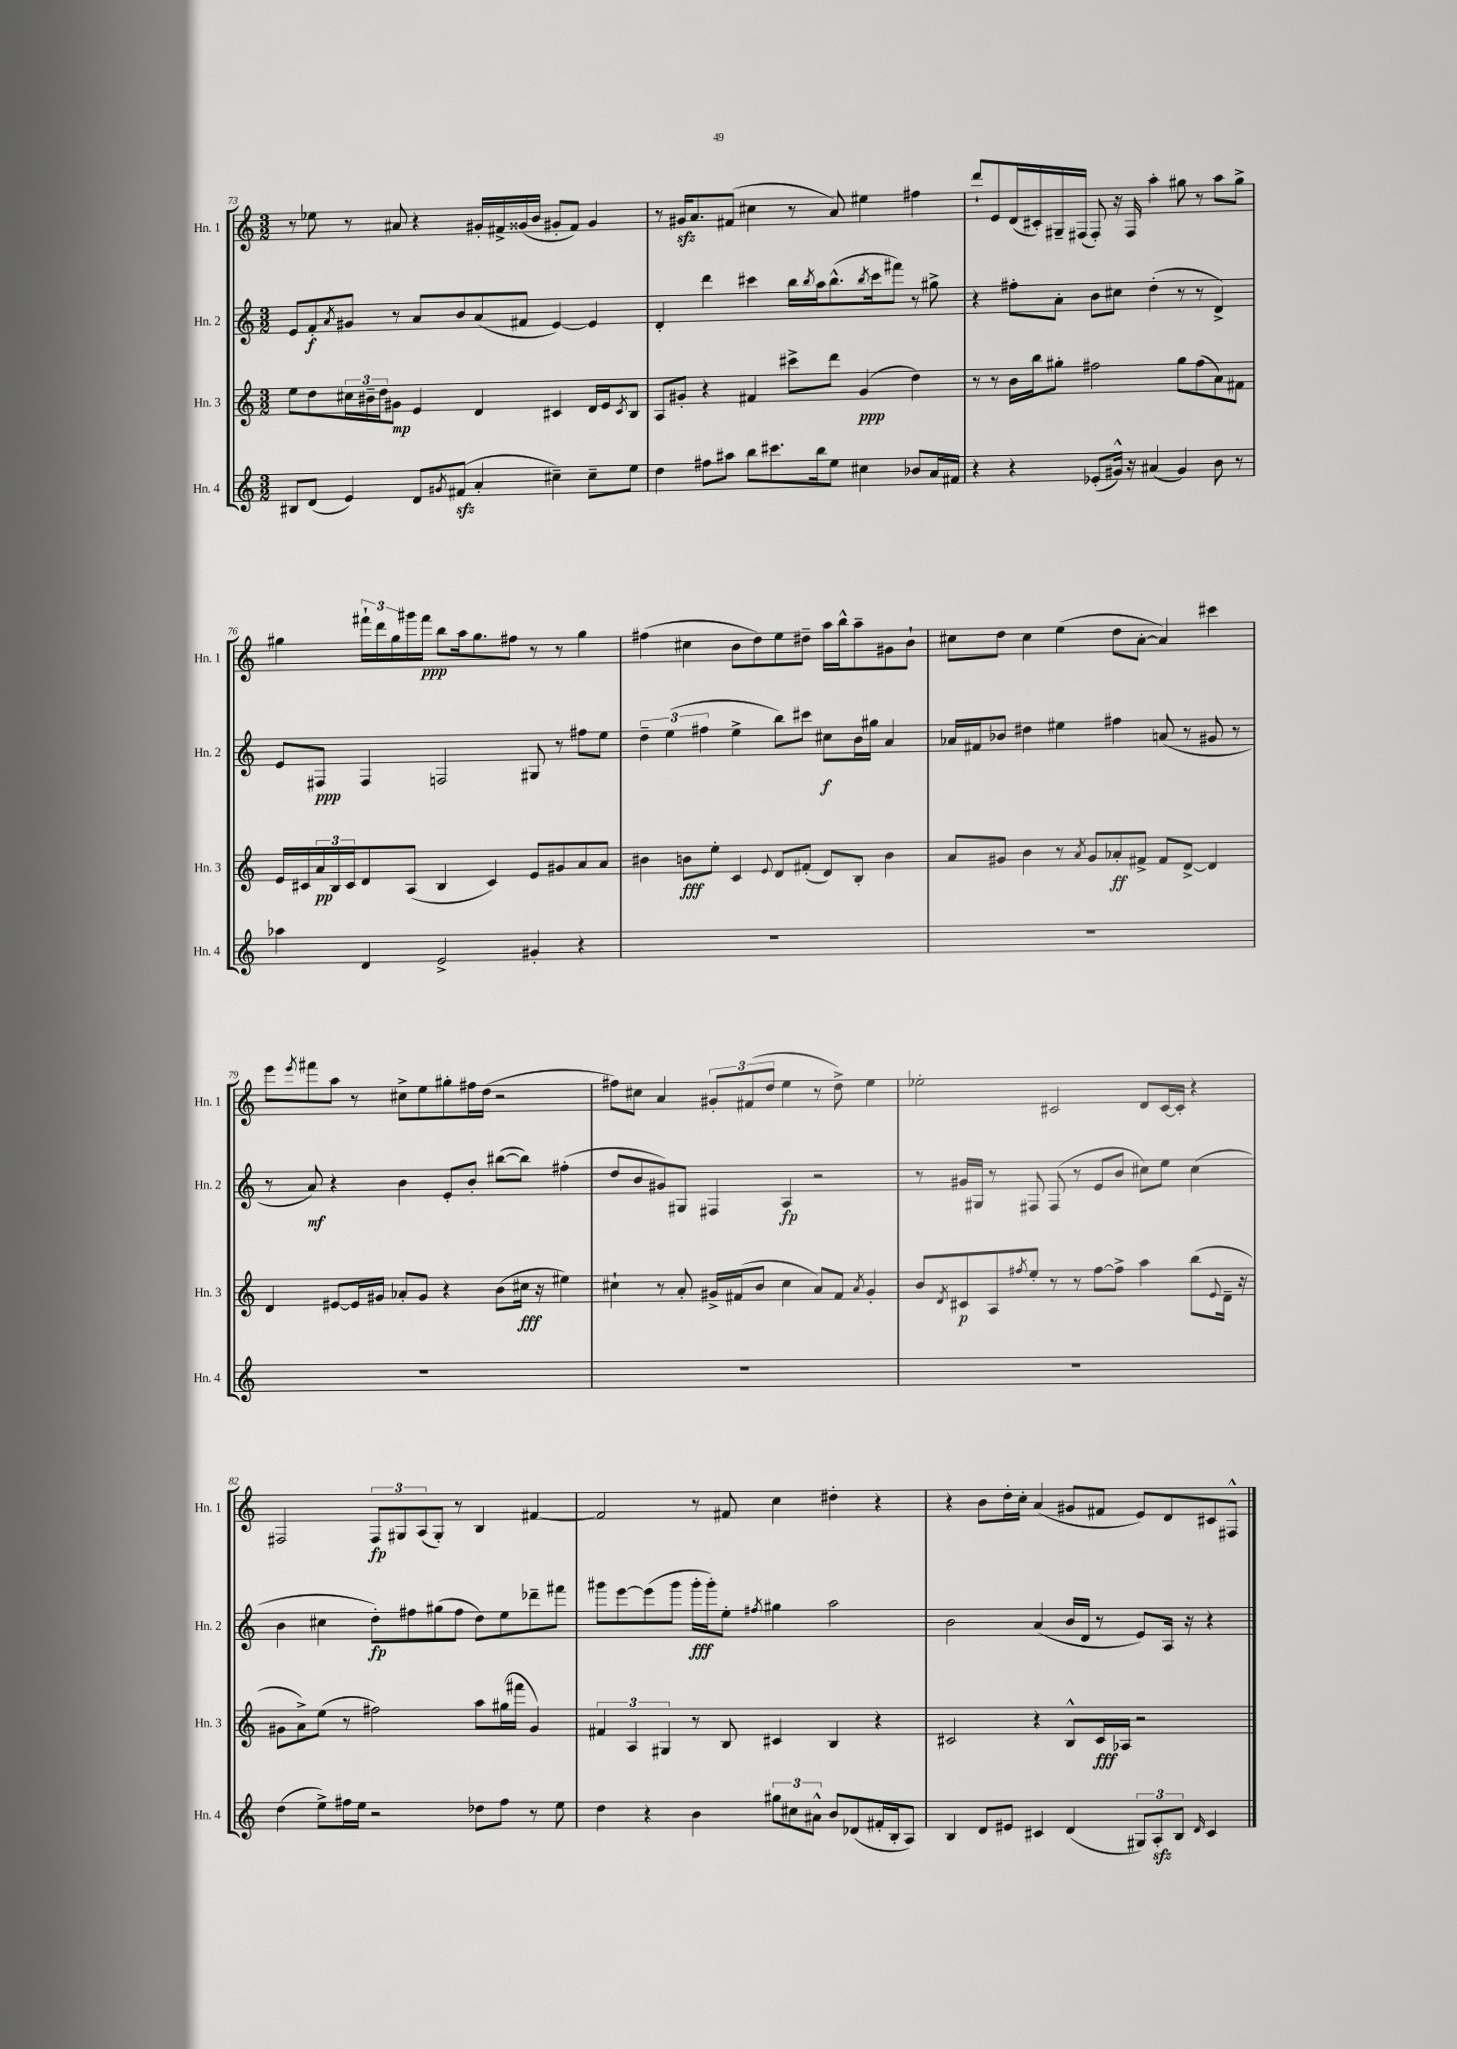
<<
\new StaffGroup <<
\new Staff = "s0" \with { instrumentName = "Hn. 1" shortInstrumentName = "Hn. 1" } {
    \clef treble \key c \major \numericTimeSignature \time 3/2
    r8 ees''8 r8 ais'8 r4 gis'16-. fis'16-> gisis'16( b'16 gis'8-. fis'8) gis'4 |
    r8 gis'16\sfz a'8. fis'8( cis''4 r8 a'8) eis''4 fis''4 |
    d'''8-! e'8 d'16( cis'16-.) gis16-- fis16( fis8-.) r16 fis16 a''4-. gis''8 r8 a''8 gis''8-> |
    gis''4 \tuplet 3/2 { fis'''16-! d'''16 gis''16 } gis'''16 fis'''16\ppp b''8 a''16 gis''8. fis''8 r8 r8 gis''4 |
    fis''4( cis''4 b'8 d''8) e''8 dis''8-- a''16 b''16-^ a''8-- gis'8 b'8-! |
    cis''8 d''8 cis''4 e''4( d''8 a'8~-. a'4) cis'''4 |
    e'''8 \acciaccatura { e'''8 } fis'''8 a''8 r8 cis''8-> e''8 gis''8-. fis''16 d''16( r2 |
    fis''8) cis''8 a'4 \tuplet 3/2 { gis'8-. fis'8( d''8 } e''4 r8 d''8->) e''4 |
    ees''2-. cis'2 d'8 cis'16~ cis'16-. r4 |
    fis2 \tuplet 3/2 { fis8\fp gis8 a8( } gis8-.) r8 b4 fis'4~ |
    fis'2 r8 fis'8 c''4 dis''4-. r4 |
    r4 b'8 d''16-. c''16-. a'4( gis'8 fis'8 e'8) d'8 cis'8 fis8-^ \bar "|." |
}
\new Staff = "s1" \with { instrumentName = "Hn. 2" shortInstrumentName = "Hn. 2" } {
    \clef treble \key c \major \numericTimeSignature \time 3/2
    e'8 f'8-.\f \acciaccatura { a'8 } gis'8 r8 a'8 b'8 a'8( fis'8 e'4~) e'4 |
    d'4-. d'''4 cis'''4 b''16 \acciaccatura { b''8 } a''16 b''8.-^( \acciaccatura { b''8 } cis'''16 fis'''8) r8 gis''8-> |
    r4 fis''8-. a'8-. b'8 cis''8 d''4-.( r8 r8 d'4->) |
    e'8 fis8\ppp fis4 f2 gis8 r8 fis''8 e''8 |
    \tuplet 3/2 { d''4-- e''4( fis''4 } e''4-> b''8) cis'''8 cis''8\f b'16 gis''16 a'4 |
    aes'16 fis'16 bes'8 dis''4 eis''4 fis''4 a'8( r8 gis'8 r8 |
    r8 a'8\mf) r4 b'4 e'8-. b'8-. bis''8~( bis''8) fis''4-.( |
    d''8 b'8 gis'8) gis8 fis4 a4\fp r2 |
    r8 gis'16 gis16 r8 fis8 fis8( r8 e'8 b'8 cis''8) e''8 cis''4( |
    b'4 cis''4 d''8-.\fp) fis''8 gis''8( fis''8 d''8) e''8 des'''8-- fis'''8 |
    gis'''8 e'''8~ e'''8( gis'''8 gis'''16-.\fff gis'''16-.) e''8-. \acciaccatura { fis''8 } gis''4 a''2 |
    b'2 a'4( b'16 d'16 r8 e'8) a16 r16 r4 \bar "|." |
}
\new Staff = "s2" \with { instrumentName = "Hn. 3" shortInstrumentName = "Hn. 3" } {
    \clef treble \key c \major \numericTimeSignature \time 3/2
    e''8 d''8 \tuplet 3/2 { cis''16 bis'16-- d''16 } gis'8\mp e'4 d'4 cis'4 d'16 e'16 \acciaccatura { cis'8 } b8 |
    a8 gis'8-. r4 fis'4 cis'''8-> d'''8 gis'4\ppp( d''4) |
    r8 r8 b'16 b''16 gis''8-. fis''2 gis''8 fis''8( a'8) fis'8 |
    e'16 cis'16 \tuplet 3/2 { a'16\pp b16 cis'16 } d'8 a8( b4 cis'4) e'8 gis'8 a'8 a'8 |
    bis'4 b'8\fff e''8-. c'4 \appoggiatura { e'8 } d'8 fis'8-.( d'8) b8-. b'4 |
    a'8 gis'8 b'4 r8 \acciaccatura { a'8 } gis'8 aes'8-.\ff fis'8-> fis'8 d'8~-> d'4 |
    d'4 eis'8~ eis'16 gis'16 aes'8-. gis'8 r4 b'8( cis''16\fff r16 eis''4) |
    cis''4-! r8 a'8-. gis'16-> fis'16( b'8 cis''4 a'8) fis'8 \acciaccatura { a'8 } gis'4-. |
    b'8 \acciaccatura { d'8 } cis'8\p a8 \acciaccatura { fis''8 } e''8-. r8 r8 fis''8~ fis''8-> a''4 b''8( \appoggiatura { e'8 } d'16-- r16 |
    gis'8 a'8->) e''8( r8 fis''2) a''8 gis''16( fis'''16 gis'4) |
    \tuplet 3/2 { fis'4 a4 gis4 } r8 b8 cis'4 b4 r4 |
    cis'2 r4 b8-^ cis'16\fff aes16 r2 \bar "|." |
}
\new Staff = "s3" \with { instrumentName = "Hn. 4" shortInstrumentName = "Hn. 4" } {
    \clef treble \key c \major \numericTimeSignature \time 3/2
    bis8 d'8( e'4) d'8 \acciaccatura { gis'8 } fis'8\sfz( a'4-. cis''4--) cis''8-- e''8 |
    d''4 fis''8 ais''8 b''8 cis'''8. b''16 e''8 cis''4 bes'8 a'16 fis'16 |
    r4 r4 ees'8-.( gis'16-^) r16 ais'4( gis'4) b'8 r8 |
    aes''4 d'4 e'2-> gis'4-. r4 |
    R1. |
    R1. |
    R1. |
    R1. |
    R1. |
    d''4( e''8->) fis''16 e''16 r2 des''8 fis''8 r8 e''8 |
    d''4 r4 b'4 \tuplet 3/2 { gis''8 cis''8 ais'8-^ } b'8 des'8( fis'16-. b16-. a8) |
    b4 d'8 eis'8 cis'4 d'4( \tuplet 3/2 { gis8) a8-.\sfz b8 } \grace { d'16 } cis'4 \bar "|." |
}
>>
>>
\layout { \context { \Score currentBarNumber = #73 } }
